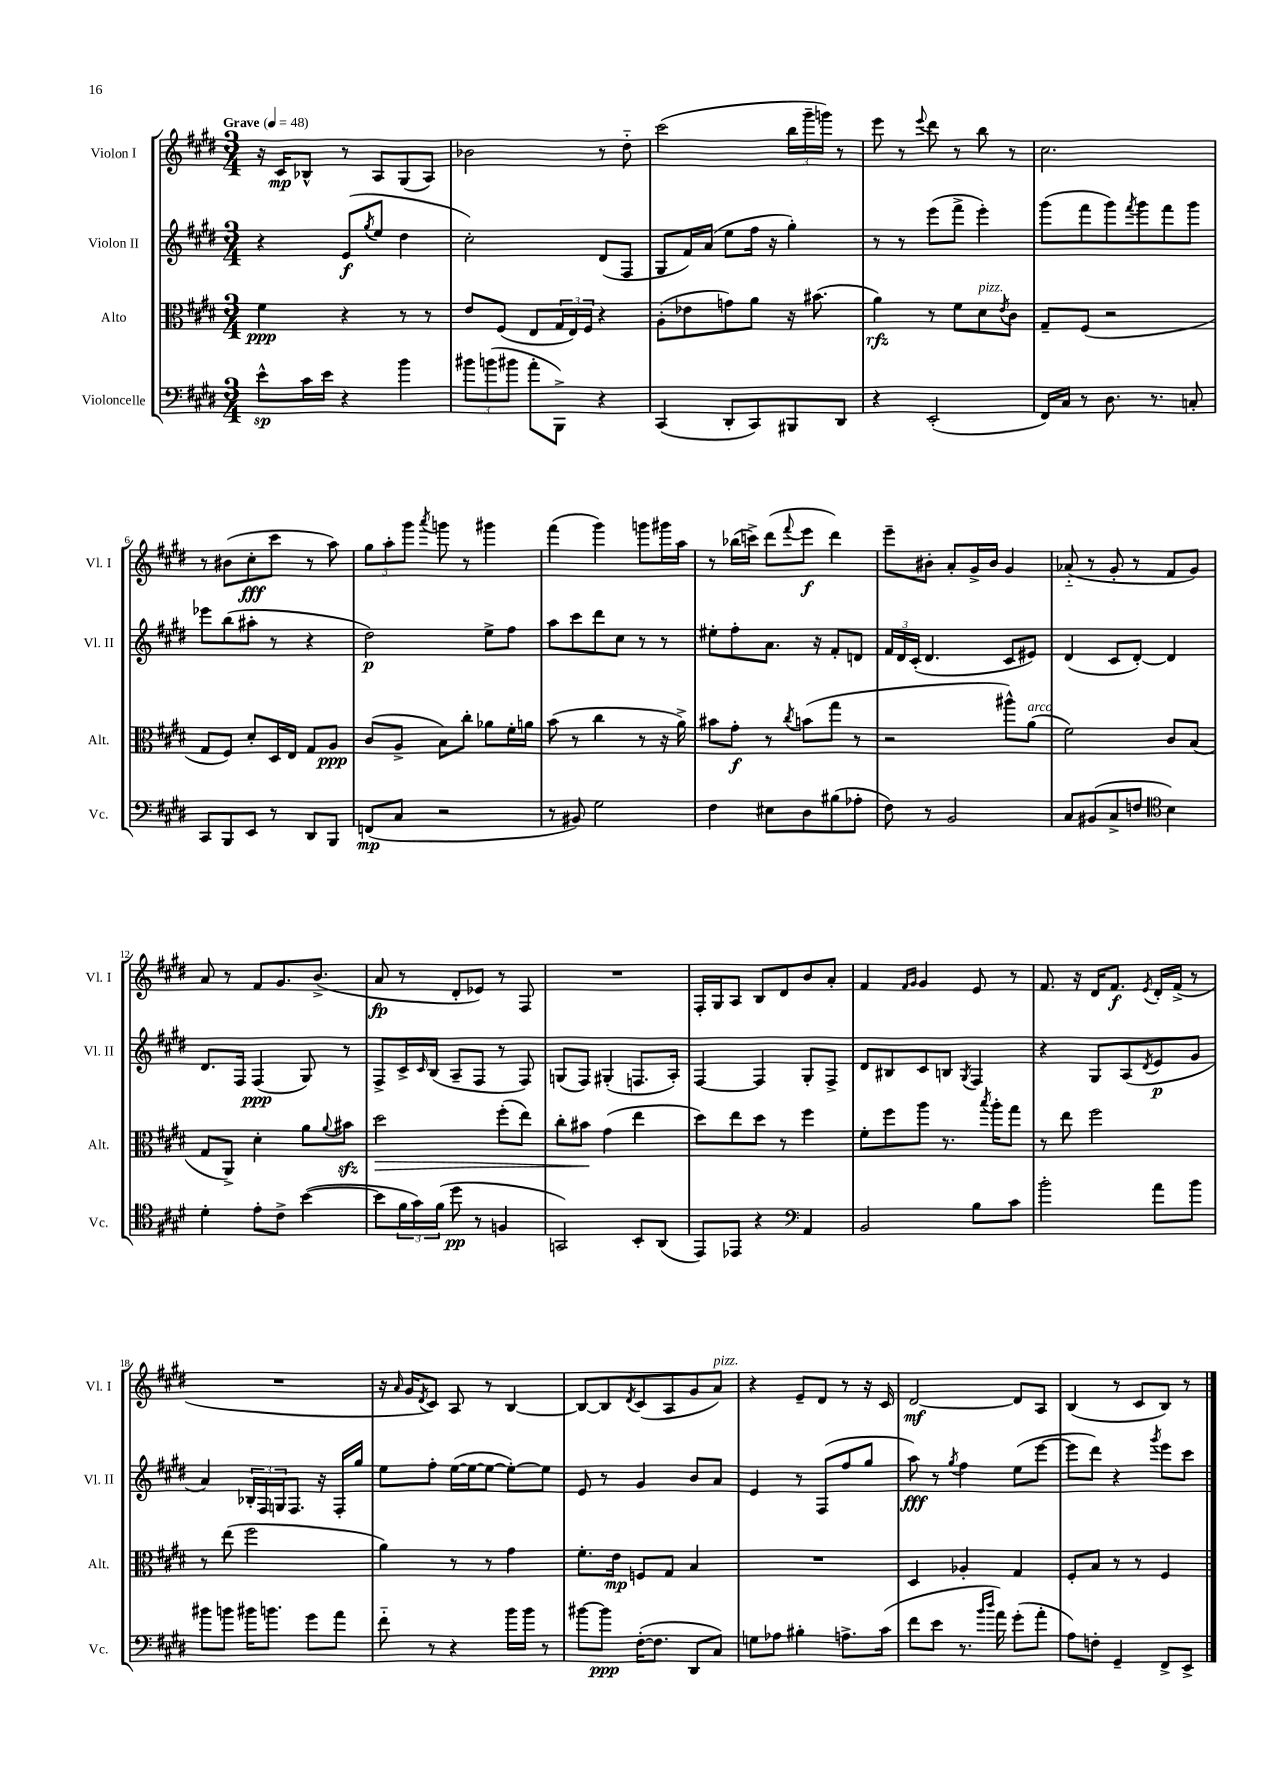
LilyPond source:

<<
\new StaffGroup <<
\new Staff = "s0" \with { instrumentName = "Violon I" shortInstrumentName = "Vl. I" } {
    \clef treble \key e \major \numericTimeSignature \time 3/4 \tempo "Grave" 4 = 48
    r16 cis'16\mp bes8-^ r8 a8 gis8( a8) |
    bes'2 r8 dis''8-_ |
    cis'''2( \tuplet 3/2 { b''16 gis'''16-- g'''16) } r8 |
    e'''8 r8 \appoggiatura { e'''8 } dis'''8 r8 b''8 r8 |
    cis''2. |
    r8 bis'8( cis''8-.\fff cis'''8 r8 a''8) |
    \tuplet 3/2 { gis''8 a''8-. gis'''8 } \acciaccatura { a'''8 } g'''8 r8 gis'''4 |
    fis'''4( gis'''4) g'''8 gis'''16 a''16 |
    r8 bes''16( c'''16->) dis'''8( \appoggiatura { fis'''8 } e'''8\f dis'''4) |
    e'''8-- bis'8-. a'8-. gis'16-> bis'16 gis'4 |
    aes'8-_( r8 gis'8-. r8 fis'8 gis'8) |
    a'8 r8 fis'8 gis'8. b'8.->( |
    a'8\fp r8 dis'8-. ees'8) r8 fis8 |
    R2. |
    fis16-. gis16 a8 b8 dis'8 b'8 a'8-. |
    fis'4 \grace { fis'16 gis'16 } gis'4 e'8 r8 |
    fis'8. r16 dis'16 fis'8.\f \acciaccatura { e'8 } dis'16-. fis'16->( r8 |
    R2. |
    r16 \grace { a'16 } gis'16 \acciaccatura { dis'8 } cis'8) a8 r8 b4~ |
    b8~ b8 \acciaccatura { dis'8 } cis'8( a8 gis'8 a'8^\markup { \italic "pizz." }) |
    r4 e'8-- dis'8 r8 r16 cis'16 |
    dis'2~\mf dis'8 a8 |
    b4( r8 cis'8 b8) r8 \bar "|." |
}
\new Staff = "s1" \with { instrumentName = "Violon II" shortInstrumentName = "Vl. II" } {
    \clef treble \key e \major \numericTimeSignature \time 3/4
    r4 e'8\f( \acciaccatura { gis''8 } e''8 dis''4 |
    cis''2-.) dis'8( fis8 |
    gis8 fis'16) a'16( e''8 fis''16 r16 gis''4-.) |
    r8 r8 e'''8( fis'''8-> e'''4-.) |
    gis'''8( fis'''8 gis'''8) \acciaccatura { fis'''8 } gis'''8 fis'''8 gis'''8 |
    ees'''8 b''8( ais''8-. r8 r4 |
    dis''2\p) e''8-> fis''8 |
    a''8 cis'''8 dis'''8 cis''8 r8 r8 |
    eis''8-. fis''8-. a'8. r16 fis'8-. d'8 |
    \tuplet 3/2 { fis'16 dis'16 cis'16-.( } dis'4. cis'8 eis'8) |
    dis'4( cis'8 dis'8~-.) dis'4 |
    dis'8. fis16 fis4\ppp( gis8) r8 |
    fis8-> cis'16-> \grace { cis'16 } b16( a8-- fis8 r8 fis8) |
    g8( fis8) gis4-.( f8. a16-.) |
    fis4~ fis4 gis8-. fis8-> |
    dis'8 bis8 cis'8 b8 \acciaccatura { gis8 } fis4 |
    r4 gis8 a8( \acciaccatura { dis'8 } e'8\p gis'8 |
    a'4) \tuplet 3/2 { bes16-. fis16 g16 } fis8. r16 fis16-. gis''16 |
    e''8 fis''8-. e''16~( e''16~ e''8~ e''8~-.) e''8 |
    e'8 r8 gis'4 b'8 a'8 |
    e'4 r8 fis8( fis''8 gis''8 |
    a''8\fff) r8 \acciaccatura { gis''8 } fis''4 e''8( e'''8~ |
    e'''8 dis'''8) r4 \acciaccatura { gis'''8 } e'''8 cis'''8 \bar "|." |
}
\new Staff = "s2" \with { instrumentName = "Alto" shortInstrumentName = "Alt." } {
    \clef alto \key e \major \numericTimeSignature \time 3/4
    fis'4\ppp r4 r8 r8 |
    e'8 fis8( e8 \tuplet 3/2 { gis16 e16) fis16 } r4 |
    a8-.( ees'8 g'8) a'8 r16 bis'8.( |
    a'4\rfz) r8 fis'8 dis'8^\markup { \italic "pizz." } \acciaccatura { e'8 } cis'8 |
    gis8-- fis8( r2 |
    gis8 fis8) dis'8-. dis16 e16 gis8 a8\ppp |
    cis'8( a8-> b8) cis''8-. aes'8 fis'16-. a'16 |
    b'8( r8 cis''4 r8 r16 a'16->) |
    bis'8 gis'8-.\f r8 \acciaccatura { cis''8 } b'8( gis''8 r8 |
    r2 ais''8-^) a'8^\markup { \italic "arco" }( |
    fis'2) cis'8 b8( |
    gis8 a,8->) dis'4-. a'8 \appoggiatura { a'8 } bis'8\sfz |
    dis''2\> fis''8-.( e''8) |
    cis''8-. bis'8\! gis'4( e''4 |
    dis''8) e''8 dis''8 r8 fis''4 |
    fis'8-. fis''8 a''8 r8. \acciaccatura { b''8 } a''16-. gis''8 |
    r8 e''8 fis''2 |
    r8 e''8( fis''2 |
    a'4) r8 r8 gis'4 |
    fis'8.-. e'16\mp f8 gis8 b4 |
    R2. |
    dis4 aes4-. gis4 |
    fis8-. b8 r8 r8 fis4 \bar "|." |
}
\new Staff = "s3" \with { instrumentName = "Violoncelle" shortInstrumentName = "Vc." } {
    \clef bass \key e \major \numericTimeSignature \time 3/4
    e'8-^\sp cis'16 e'16 r4 b'4 |
    \tuplet 3/2 { bis'8 b'8( bis'8 } a'8-. b,,8->) r4 |
    cis,4( dis,8-. cis,8) bis,,8 dis,8 |
    r4 e,2-.( |
    fis,16) cis16 r8 dis8. r8. c8-. |
    cis,8 b,,8 e,8 r8 dis,8 b,,8 |
    f,8\mp( cis8 r2 |
    r8 bis,8) gis2 |
    fis4 eis8 dis8 bis8( aes8-. |
    fis8) r8 b,2 |
    cis8 bis,8( cis8-> f8 \clef tenor b4) |
    dis'4-. e'8-. cis'8-> b'4~( |
    b'8 \tuplet 3/2 { fis'16 gis'16) fis'16( } dis''8\pp r8 f4 |
    g,2) b,8-. a,8( |
    e,8) ees,8 r4 \clef bass a,4 |
    b,2 b8 cis'8 |
    b'2-. a'8 b'8 |
    bis'8 b'8 bis'16 b'8. gis'8 a'8 |
    fis'8-_ r8 r4 b'16 b'16 r8 |
    bis'8~ bis'8\ppp fis16~-.( fis8. dis,8 cis8) |
    g8 aes8 bis4-. a8.-> cis'16( |
    fis'8 e'8 r8. \grace { b'16 dis''16 } a'16) gis'8-.( a'8-. |
    a8) f8-. gis,4-- fis,8-> e,8-> \bar "|." |
}
>>
>>
